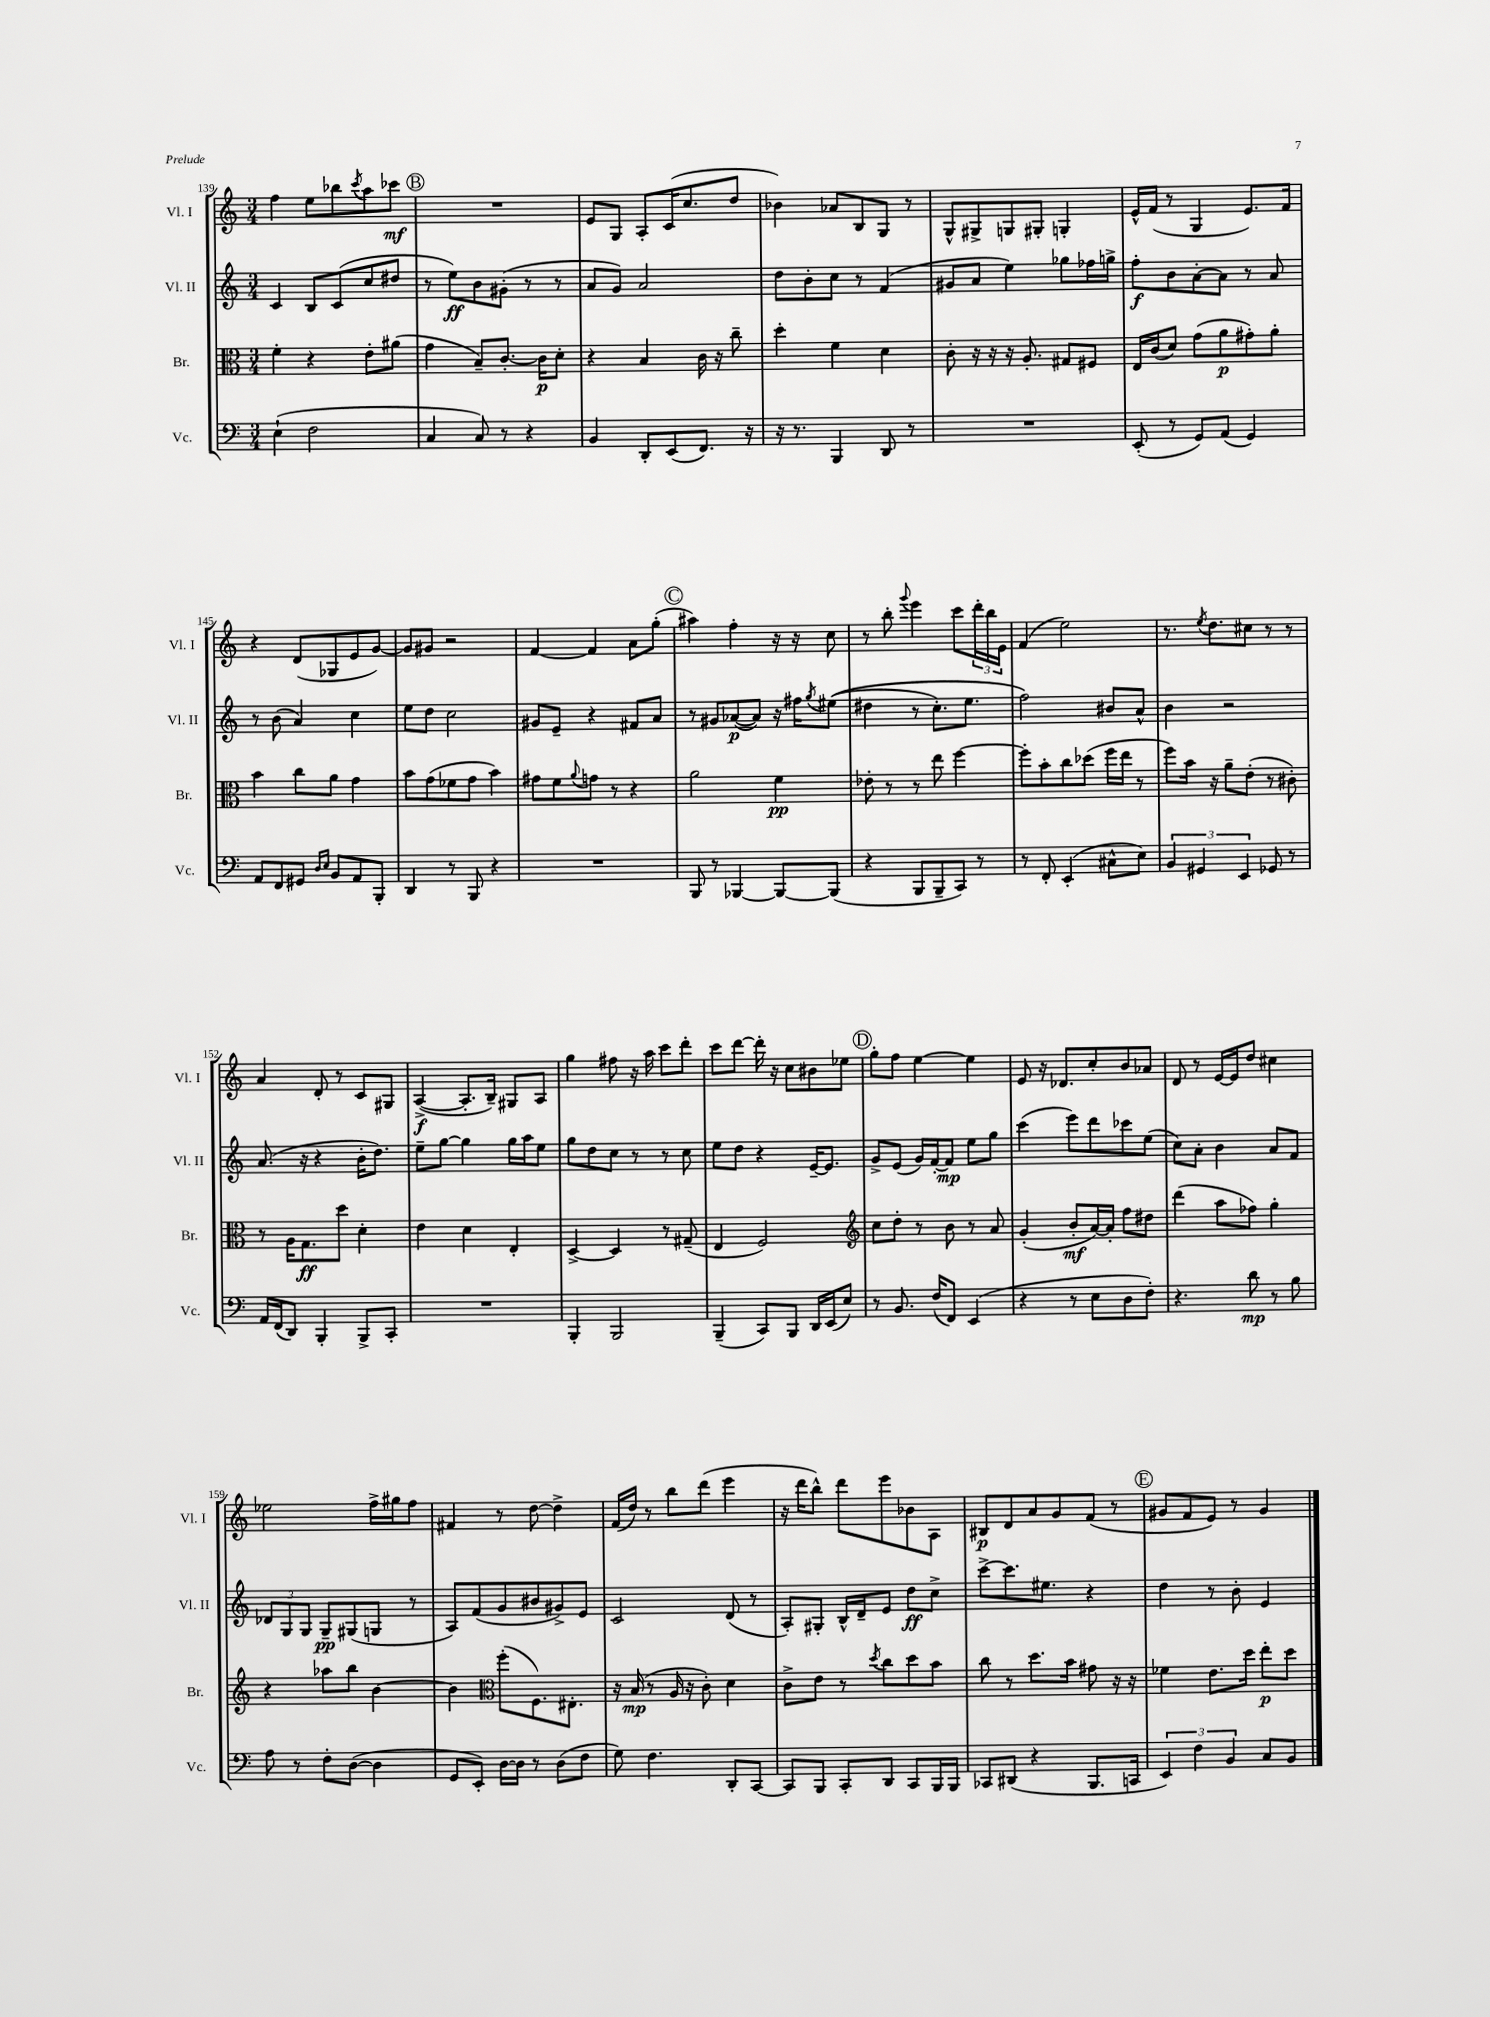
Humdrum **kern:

**kern	**dynam	**kern	**dynam	**kern	**dynam	**kern	**dynam
*part4	*part4	*part3	*part3	*part2	*part2	*part1	*part1
*staff4	*staff4	*staff3	*staff3	*staff2	*staff2	*staff1	*staff1
*I"Vc.	*	*I"Br.	*	*I"Vl. II	*	*I"Vl. I	*
*I'Vc.	*	*I'Br.	*	*I'Vl. II	*	*I'Vl. I	*
*clefF4	*	*clefC3	*	*clefG2	*	*clefG2	*
*k[]	*	*k[]	*	*k[]	*	*k[]	*
*M3/4	*	*M3/4	*	*M3/4	*	*M3/4	*
=139	=139	=139	=139	=139	=139	=139	=139
(4E`\	.	4f'\	.	4c/	.	4ff\	.
2F\	.	4r	.	8B/L	.	8ee\L	.
.	.	.	.	(8c/	.	8bb-X\	.
.	.	.	.	.	.	8qccc/	.
.	.	8e'\L	.	8cc/	.	8aa\	.
.	.	(8a#X\J	.	8dd#X/J	.	8ccc-X\J	mf
!!LO:REH:place=s1:t=B
=140	=140	=140	=140	=140	=140	=140	=140
4C/	.	4g\	.	8r	.	2.r	.
.	.	.	.	8ee\L)	ff	.	.
8C/)	.	8B~/L)	.	8b\	.	.	.
8r	.	[8.c'/J	.	(8g#X'\J	.	.	.
4r	.	.	.	8r	.	.	.
.	.	16c\KL]	p	.	.	.	.
.	.	8d'\J	.	8r	.	.	.
=141	=141	=141	=141	=141	=141	=141	=141
4BB/	.	4r	.	8a/L	.	8e/L	.
.	.	.	.	8g/J)	.	8G/J	.
8DD'/L	.	4B/	.	2a/	.	8A'/L	.
(8EE/	.	.	.	.	.	(16c/K	.
.	.	.	.	.	.	8.cc/	.
8.FF/J)	.	16c\	.	.	.	.	.
.	.	16r	.	.	.	.	.
.	.	8cc~\	.	.	.	8dd/J	.
16r	.	.	.	.	.	.	.
=142	=142	=142	=142	=142	=142	=142	=142
16r	.	4dd'\	.	8dd\L	.	4b-X\)	.
8.r	.	.	.	.	.	.	.
.	.	.	.	8b'\	.	.	.
4BBB/	.	4f\	.	8cc\J	.	8a-X/L	.
.	.	.	.	8r	.	8B/	.
8DD/	.	4d\	.	(4f/	.	8G/J	.
8r	.	.	.	.	.	8r	.
=143	=143	=143	=143	=143	=143	=143	=143
2.r	.	8c'\	.	8g#X/L	.	8G^^/L	.
.	.	16r	.	8a/J	.	8G#X^/	.
.	.	16r	.	.	.	.	.
.	.	16r	.	4ee\)	.	8Gn/	.
.	.	8.A'/	.	.	.	.	.
.	.	.	.	.	.	8G#X'/J	.
.	.	8G#X/L	.	8gg-X\L	.	4Gn'/	.
.	.	8F#X/J	.	16ff-X\L	.	.	.
.	.	.	.	16ggn^\JJ	.	.	.
=144	=144	=144	=144	=144	=144	=144	=144
(8EE'/	.	16E/LL	.	8ff'\L	f	16e^^/LL	.
.	.	(16c/J	.	.	.	(16f/JJ	.
8r	.	8d/J)	.	8b\	.	8r	.
8GG/L)	.	(8g\L	.	[8a'\	.	4G/	.
(8AA/J	.	8a\	p	8a\J]	.	.	.
4GG/)	.	8g#X'\)	.	8r	.	8.e/L)	.
.	.	8a'\J	.	8a/	.	.	.
.	.	.	.	.	.	16f/Jk	.
!!LO:LB:g=z
=145	=145	=145	=145	=145	=145	=145	=145
8AA/L	.	4b\	.	8r	.	4r	.
8FF/	.	.	.	(8b\	.	.	.
8GG#X/J	.	8cc\L	.	4a/)	.	(8d/L	.
16qqD/LL	.	.	.	.	.	.	.
16qqE/JJ	.	.	.	.	.	.	.
8BB/L	.	8a\J	.	.	.	8G-X/	.
8AA/	.	4g\	.	4cc\	.	8e/	.
8BBB'/J	.	.	.	.	.	[8g/J)	.
=146	=146	=146	=146	=146	=146	=146	=146
4DD/	.	8b\L	.	8ee\L	.	8g/L]	.
.	.	(8g\	.	8dd\J	.	8g#X/J	.
8r	.	8f-X\	.	2cc\	.	2r	.
8BBB/	.	8g\J	.	.	.	.	.
4r	.	4b\)	.	.	.	.	.
=147	=147	=147	=147	=147	=147	=147	=147
2.r	.	8g#X\L	.	8g#X/L	.	[4f/	.
.	.	8f\	.	8e~/J	.	.	.
.	.	8qqa/	.	.	.	.	.
.	.	8gn\J	.	4r	.	4f/]	.
.	.	8r	.	.	.	.	.
.	.	4r	.	8f#X/L	.	8a\L	.
.	.	.	.	8a/J	.	(8gg'\J	.
!!LO:REH:place=s1:t=C
=148	=148	=148	=148	=148	=148	=148	=148
8BBB/	.	2a\	.	8r	.	4aa#X\)	.
8r	.	.	.	8g#X/L	.	.	.
[4BBB-X/	.	.	.	([8a-X/	p	4ff'\	.
.	.	.	.	8a-/J])	.	.	.
8BBB-/L_	.	4f\	pp	16r	.	16r	.
.	.	.	.	16ff#X\KL	.	16r	.
.	.	.	.	8qgg/	.	.	.
(8BBB-/J]	.	.	.	((8ee#X\J	.	8cc\	.
=149	=149	=149	=149	=149	=149	=149	=149
4r	.	8e-X'\	.	4dd#X\	.	8r	.
.	.	8r	.	.	.	8bb'\	.
.	.	.	.	.	.	8qqggg/	.
8BBB/L	.	8r	.	8r	.	4eee\	.
8BBB~/	.	8ee\	.	8.cc'\L)	.	.	.
8CC/J)	.	[4ff\	.	.	.	8ccc\L	.
.	.	.	.	8.ee\J	.	.	.
8r	.	.	.	.	.	24ddd'\L	.
.	.	.	.	.	.	24bb\	.
.	.	.	.	.	.	24e\JJ	.
=150	=150	=150	=150	=150	=150	=150	=150
8r	.	8ff'\L]	.	2ff\)	.	(4f/	.
8FF'/	.	8b'\	.	.	.	.	.
(4EE'/	.	8cc\	.	.	.	2ee\)	.
.	.	(8dd-X\J	.	.	.	.	.
8C#X^^\L	.	16ff\LL	.	8b#X/L	.	.	.
.	.	16ee\JJ	.	.	.	.	.
8E\J)	.	8r	.	8a^^/J	.	.	.
=151	=151	=151	=151	=151	=151	=151	=151
6BB/	.	8ff\L)	.	4b\	.	8.r	.
.	.	16b\Jk	.	.	.	.	.
6GG#X/	.	.	.	.	.	.	.
.	.	.	.	.	.	8qee/	.
.	.	16r	.	.	.	8.dd\L	.
.	.	8a~\L	.	2r	.	.	.
6EE/	.	.	.	.	.	.	.
.	.	(8e'\J	.	.	.	8cc#X\J	.
8GG-X/	.	8r	.	.	.	8r	.
8r	.	8c#X'\)	.	.	.	8r	.
!!LO:LB:g=z
=152	=152	=152	=152	=152	=152	=152	=152
16AA/LL	.	8r	.	(8.a/	.	4a/	.
(16FF/J	.	.	.	.	.	.	.
8DD/J)	.	16A\KL	.	.	.	.	.
.	.	8.G\	ff	16r	.	.	.
4BBB'/	.	.	.	4r	.	8d'/	.
.	.	8dd\J	.	.	.	8r	.
8BBB^/L	.	4d'\	.	16b'\KL	.	8c/L	.
.	.	.	.	8.dd\J)	.	.	.
8CC'/J	.	.	.	.	.	8G#X/J	.
=153	=153	=153	=153	=153	=153	=153	=153
2.r	.	4e\	.	8ee~\L	.	([4A^/	f
.	.	.	.	[8gg\J	.	.	.
.	.	4d\	.	4gg\]	.	8.A'/L]	.
.	.	.	.	.	.	16B~/Jk)	.
.	.	4E'/	.	16gg\LL	.	8G#X/L	.
.	.	.	.	16aa\J	.	.	.
.	.	.	.	8ee\J	.	8A/J	.
=154	=154	=154	=154	=154	=154	=154	=154
4BBB'/	.	[4D^/	.	8gg\L	.	4gg\	.
.	.	.	.	8dd\	.	.	.
2BBB/	.	4D/]	.	8cc\J	.	8ff#X\	.
.	.	.	.	8r	.	16r	.
.	.	.	.	.	.	16aa\	.
.	.	8r	.	8r	.	8ccc\L	.
.	.	(8G#X~/	.	8cc\	.	8ddd'\J	.
=155	=155	=155	=155	=155	=155	=155	=155
(4BBB~/	.	4E/	.	8ee\L	.	8ccc\L	.
.	.	.	.	8dd\J	.	[8ddd\J	.
8CC/L)	.	2F/)	.	4r	.	16ddd'\]	.
.	.	.	.	.	.	16r	.
8BBB/J	.	.	.	.	.	8cc\L	.
16DD/LL	.	.	.	[16e~/KL	.	8b#X\	.
(16EE/J	.	.	.	8.e/J]	.	.	.
8E/J)	.	.	.	.	.	8ee-X\J	.
!!LO:REH:place=s1:t=D
=156	=156	=156	=156	=156	=156	=156	=156
*	*	*clefG2	*	*	*	*	*
8r	.	8cc\L	.	8g^/L	.	8gg'\L	.
8.BB/	.	8dd'\J	.	(8e/J	.	8ff\J	.
.	.	8r	.	16g/LL)	.	[4ee\	.
(16F/KL	.	.	.	[16f'/J	.	.	.
8FF/J)	.	8b\	.	8f/J]	mp	.	.
(4EE/	.	8r	.	8ee\L	.	4ee\]	.
.	.	8a/	.	8gg\J	.	.	.
=157	=157	=157	=157	=157	=157	=157	=157
4r	.	(4g'/	.	(4ccc\	.	8e/	.
.	.	.	.	.	.	16r	.
.	.	.	.	.	.	8.d-X/L	.
8r	.	8b'/L	mf	8eee\L)	.	.	.
8E\L	.	[16a/L)	.	8ddd\	.	8cc'/	.
.	.	16a'/JJ]	.	.	.	.	.
8D\	.	8ff\L	.	8ccc-X\	.	8b/	.
8F'\J)	.	8dd#X\J	.	(8ee\J	.	8a-X/J	.
=158	=158	=158	=158	=158	=158	=158	=158
4.r	.	(4ddd\	.	8cc\L)	.	8d/	.
.	.	.	.	8a'\J	.	8r	.
.	.	8aa\L	.	4b\	.	[16e/LL	.
.	.	.	.	.	.	16e/J]	.
8d\	mp	8ff-X\J)	.	.	.	8dd/J	.
8r	.	4gg'\	.	8a/L	.	4cc#X\	.
8B\	.	.	.	8f/J	.	.	.
!!LO:LB:g=z
=159	=159	=159	=159	=159	=159	=159	=159
8A\	.	4r	.	12d-X/L	.	2ee-X\	.
.	.	.	.	12G/	.	.	.
8r	.	.	.	.	.	.	.
.	.	.	.	12G/J	.	.	.
8F'\L	.	8aa-X\L	.	8G~/L	pp	.	.
([8D\J	.	8bb\J	.	(8G#X/	.	.	.
4D\]	.	[4b\	.	8Gn/J	.	16ff^\LL	.
.	.	.	.	.	.	16gg#X\J	.
.	.	.	.	8r	.	8ff\J	.
=160	=160	=160	=160	=160	=160	=160	=160
8GG/L	.	4b\]	.	8A/L)	.	4f#X/	.
8EE'/J)	.	.	.	(8f/	.	.	.
*	*	*clefC3	*	*	*	*	*
[16D\LL	.	(8ff'\L	.	8g/	.	8r	.
16D\JJ]	.	.	.	.	.	.	.
8r	.	8.F\)	.	8b#X/	.	[8dd\	.
(8D\L	.	.	.	8g#X^/)	.	4dd^\]	.
.	.	8.E#X'\J	.	.	.	.	.
8F\J	.	.	.	8e/J	.	.	.
=161	=161	=161	=161	=161	=161	=161	=161
8G\)	.	16r	.	2c/	.	(16f/LL	.
.	.	(16B/	mp	.	.	16dd/JJ)	.
4.F\	.	8r	.	.	.	8r	.
.	.	16A/	.	.	.	8bb\L	.
.	.	16r	.	.	.	.	.
.	.	8c'\)	.	.	.	(8ddd\J	.
8DD'/L	.	4d\	.	(8d/	.	4eee\	.
[8CC/J	.	.	.	8r	.	.	.
=162	=162	=162	=162	=162	=162	=162	=162
8CC/L]	.	8c^\L	.	8A'/L)	.	16r	.
.	.	.	.	.	.	16ddd\KL	.
8BBB/J	.	8e\J	.	8G#X'/J	.	8bb^^\J)	.
8CC'/L	.	8r	.	16B^^/LL	.	8ddd\L	.
.	.	.	.	16d~/J	.	.	.
.	.	8qdd/	.	.	.	.	.
8DD/J	.	8cc\L	.	8e/J	.	8eee\	.
8CC/L	.	8dd\	.	8dd\L	ff	8b-X\	.
16BBB/L	.	8b\J	.	8cc^\J	.	8A\J	.
16BBB/JJ	.	.	.	.	.	.	.
=163	=163	=163	=163	=163	=163	=163	=163
8CC-X/L	.	8cc\	.	[8ccc^\L	.	8B#X/L	p
(8DD#X/J	.	8r	.	8.ccc\]	.	8d/	.
4r	.	8.dd\L	.	.	.	8a/	.
.	.	.	.	8.ee#X\J	.	.	.
.	.	.	.	.	.	8g/	.
.	.	16b\Jk	.	.	.	.	.
8.BBB/L	.	8g#X\	.	4r	.	(8f/J	.
.	.	16r	.	.	.	8r	.
16CCn/Jk	.	16r	.	.	.	.	.
!!LO:REH:place=s1:t=E
=164	=164	=164	=164	=164	=164	=164	=164
6EE/)	.	4f-X\	.	4dd\	.	8g#X/L	.
.	.	.	.	.	.	8f/	.
6F\	.	.	.	.	.	.	.
.	.	8.e\L	.	8r	.	8e/J)	.
6BB/	.	.	.	.	.	.	.
.	.	.	.	8b'\	.	8r	.
.	.	16dd\Jk	.	.	.	.	.
8C/L	.	8ee'\L	p	4e/	.	4g#/	.
8BB/J	.	8dd\J	.	.	.	.	.
==	==	==	==	==	==	==	==
*-	*-	*-	*-	*-	*-	*-	*-
